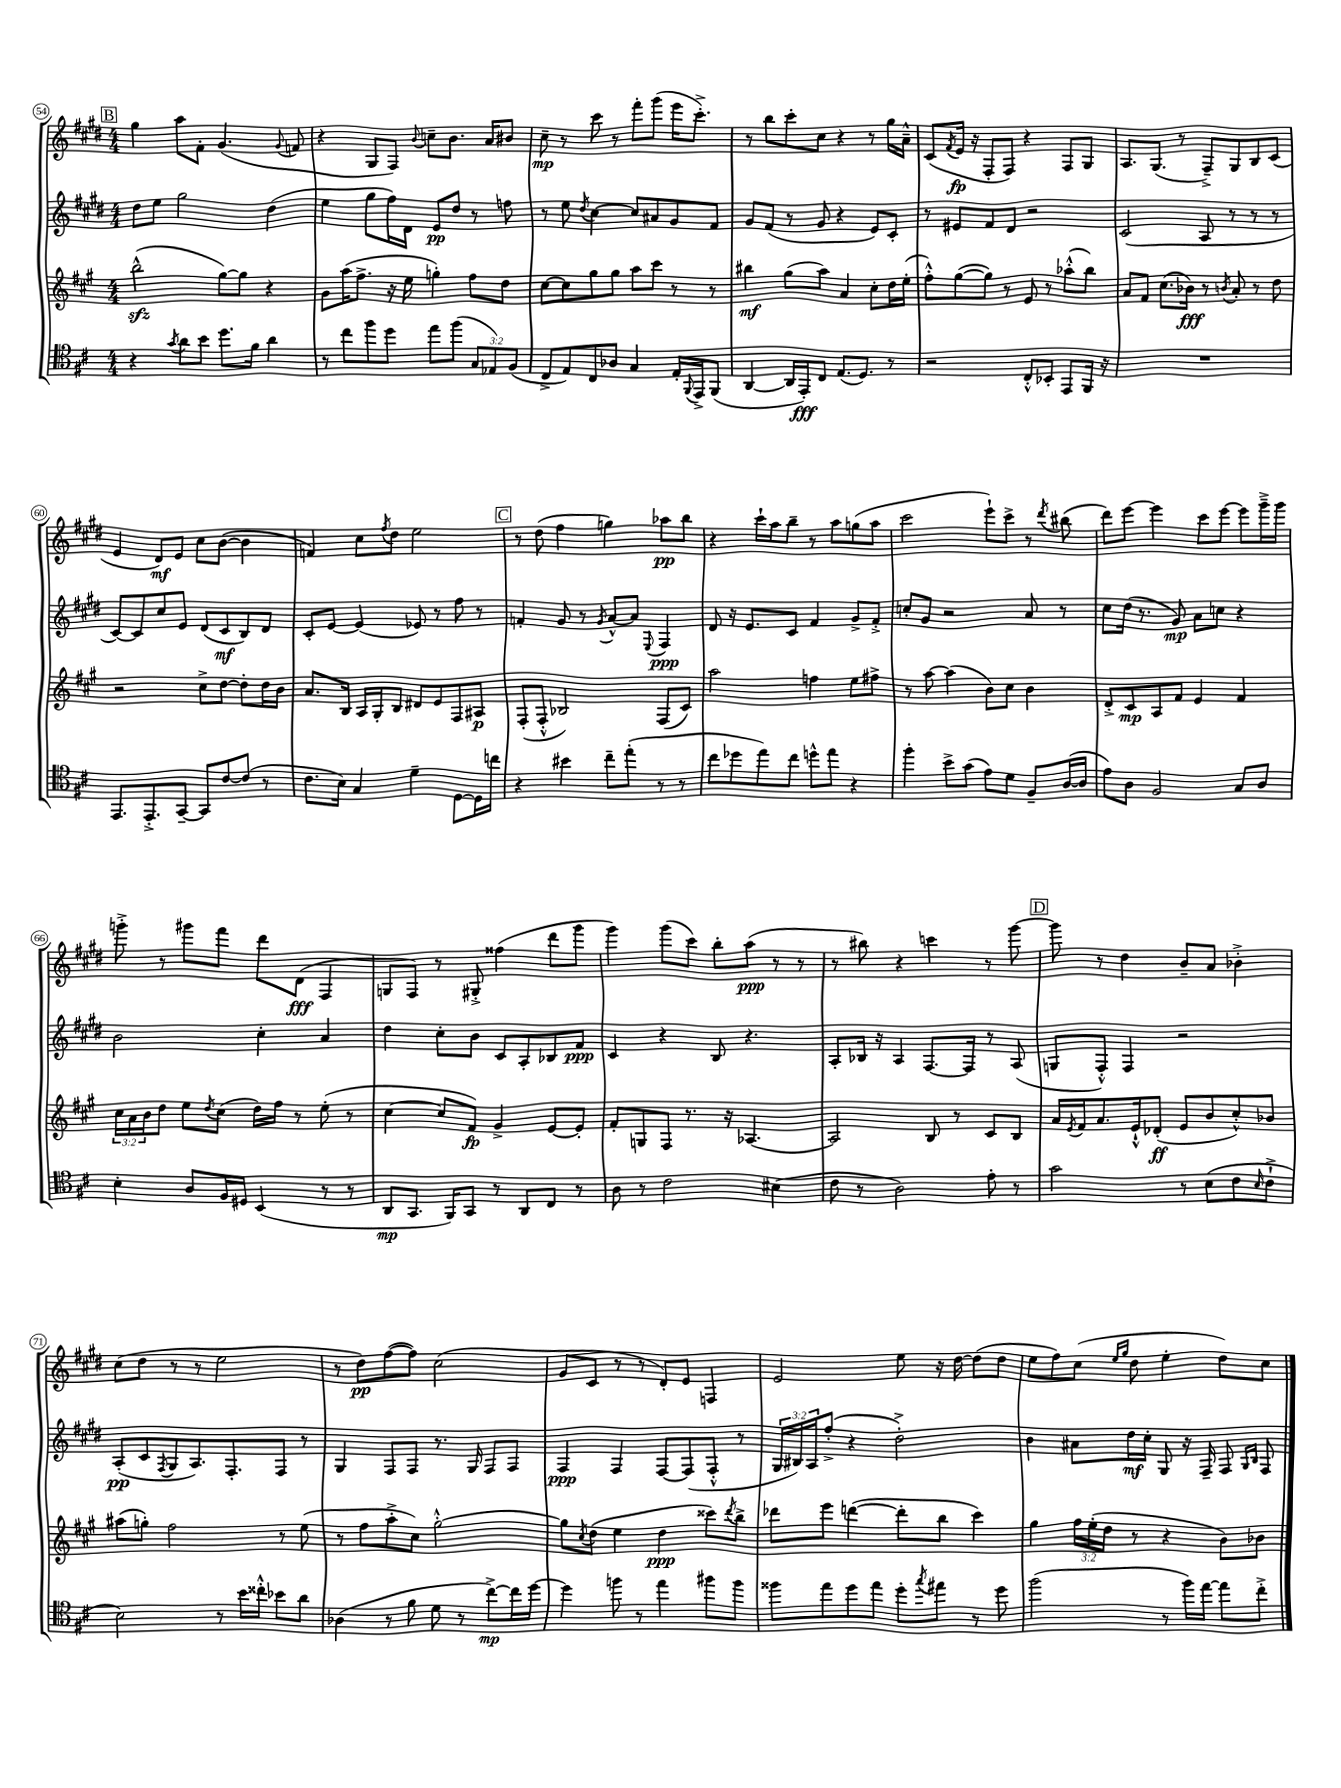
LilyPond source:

<<
\new StaffGroup <<
\new Staff = "s0" {
    \clef treble \key e \major \numericTimeSignature \time 4/4
    \mark \markup { \box "B" } gis''4 a''8 fis'8-. gis'4.( \appoggiatura { gis'8 } f'8 |
    r4 gis8 fis8) \appoggiatura { b'8 } c''8-- b'8. a'16 bis'8 |
    cis''8--\mp r8 cis'''8 r8 fis'''8-. gis'''8( e'''16 cis'''8.-.->) |
    r8 b''8 cis'''8-. cis''8 r4 r8 gis''16 a'16---^ |
    cis'8( \acciaccatura { fis'8 } e'16\fp r16 fis8-. fis8) r4 fis8 gis8 |
    a8. gis8.( r8 fis8--->) gis8 b8 cis'8( |
    e'4 dis'8\mf) e'8 cis''8 b'8~( b'4 |
    f'4) cis''8 \acciaccatura { fis''8 } dis''8 e''2 |
    \mark \markup { \box "C" } r8 dis''8( fis''4 g''4) aes''8\pp b''8 |
    r4 cis'''16-! a''16 b''8-- r8 a''8 g''8( a''8 |
    cis'''2 e'''8-!) cis'''8-> r8 \acciaccatura { dis'''8 } bis''8( |
    dis'''8) e'''8~ e'''4 cis'''8 e'''8~ e'''8 gis'''16---> gis'''16 |
    g'''8-.-> r8 gis'''8 fis'''8 dis'''8 dis'8\fff( fis4 |
    g8 fis8) r8 gis8-.-> fisis''4( dis'''8 gis'''8 |
    gis'''4) gis'''8( cis'''8) b''8-. a''8\ppp( r8 r8 |
    r8 bis''8) r4 c'''4 r8 gis'''8~ |
    \mark \markup { \box "D" } gis'''8 r8 dis''4 b'8-- a'8 bes'4-.-> |
    cis''8( dis''8 r8 r8 e''2 |
    r8 dis''8\pp) fis''8~( fis''8) cis''2( |
    gis'8 cis'8 r8 r8 dis'8-.) e'8 f4 |
    e'2 e''8 r16 dis''16~ dis''8( dis''8 |
    e''8 fis''8) cis''8( \grace { e''16 gis''16 } dis''8 e''4-. dis''8) cis''8 \bar "|." |
}
\new Staff = "s1" {
    \clef treble \key e \major \numericTimeSignature \time 4/4 \override Staff.TupletNumber.text = #tuplet-number::calc-fraction-text
    \mark \markup { \box "B" } dis''8 e''8 gis''2 dis''4( |
    e''4 gis''8 fis''16) dis'16 e'8\pp dis''8 r8 f''8 |
    r8 e''8 \acciaccatura { dis''8 } cis''4~ cis''8 ais'8 gis'8 fis'8 |
    gis'8 fis'8( r8 gis'8 r4 e'8) cis'8-. |
    r8 eis'8 fis'8 dis'8 r2 |
    cis'2( a8 r8 r8 r8 |
    cis'8~) cis'8 cis''8 e'8 dis'8( cis'8\mf b8) dis'8 |
    cis'8-. e'8~ e'4( ees'8) r8 fis''8 r8 |
    \mark \markup { \box "C" } f'4-. gis'8 r8 \acciaccatura { gis'8 } a'8~-^ a'8 \appoggiatura { e8 } fis4\ppp |
    dis'8 r16 e'8. cis'8 fis'4 gis'8-> fis'8-.-> |
    c''8-. gis'8 r2 a'8 r8 |
    cis''8 dis''16( r8. gis'8\mp) a'8 c''8 r4 |
    b'2 cis''4-. a'4 |
    dis''4 cis''8-. b'8 cis'8 a8-. bes8 fis'8\ppp |
    cis'4 r4 b8 r4. |
    a8-. bes16 r16 a4 fis8.~ fis16 r8 a8( |
    \mark \markup { \box "D" } g8 fis8-.-^) fis4 r2 |
    a8-.\pp( cis'8 \acciaccatura { fis8 } gis8 a8.) fis8.-. fis8 r8 |
    gis4 fis8 fis8 r8. gis16 fis8 fis8 |
    fis4\ppp fis4 fis8~ fis8( fis8-.-^ r8 |
    \tuplet 3/2 { gis16 bis16) a16 } fis''8-.->( r4 dis''2-.->) |
    b'4 ais'8 dis''16\mf cis''16-. gis8 r16 fis16-- fis8 \grace { gis16 b16 } fis8 \bar "|." |
}
\new Staff = "s2" {
    \clef treble \key a \major \numericTimeSignature \time 4/4 \override Staff.TupletNumber.text = #tuplet-number::calc-fraction-text
    \mark \markup { \box "B" } b''2-^\sfz( gis''8~) gis''8 r4 |
    gis'8 a''16( fis''8.-> r16 e''16 g''4-.) fis''8 d''8 |
    cis''8~ cis''8 gis''8 gis''8 a''8 cis'''8 r8 r8 |
    bis''4\mf gis''8( a''8) a'4 cis''8-. d''16 e''16-.( |
    fis''8-.-^) gis''8~( gis''8) r8 e'8 r8 aes''8-.-^( b''8) |
    a'8 fis'8 cis''8.( bes'16\fff) r8 \acciaccatura { b'8 } a'8-. r8 d''8 |
    r2 cis''8-> d''8~ d''8-. d''16 b'16 |
    a'8. b16 a16 gis16-. b8 dis'8 e'8 fis8 ais8\p |
    \mark \markup { \box "C" } fis8-.( fis8-.-^ bes2) fis8( cis'8) |
    a''2 f''4 e''8 fis''8-> |
    r8 a''8~ a''4( b'8) cis''8 b'4 |
    d'8-.-> cis'8\mp a8 fis'8 e'4 fis'4 |
    \tuplet 3/2 { cis''16 a'16 b'16 } d''8 e''8 \acciaccatura { d''8 } cis''8( d''16) fis''16 r8 e''8-.( r8 |
    cis''4~ cis''8 fis'8\fp) gis'4-> e'8~ e'8-. |
    fis'8-. g8 fis8 r8. r16 aes4.~ |
    aes2 b8 r8 cis'8 b8 |
    \mark \markup { \box "D" } a'16 \acciaccatura { e'8 } fis'16 a'8. e'16-!-^ des'8-.\ff( e'8 b'8 cis''8-.-^) bes'8 |
    ais''8( g''8-.) fis''2 r8 e''8( |
    r8 fis''8 a''8-.-> cis''8) gis''2~-.-^ |
    gis''8 \acciaccatura { cis''8 } d''8( e''4 d''4\ppp cisis'''8) \acciaccatura { d'''8 } b''8-> |
    des'''8 e'''8 d'''4~( d'''8-. b''8 cis'''4) |
    gis''4 \tuplet 3/2 { fis''16 e''16-.( d''16 } r8 r4 b'8) bes'8 \bar "|." |
}
\new Staff = "s3" {
    \clef tenor \key d \major \numericTimeSignature \time 4/4 \override Staff.TupletNumber.text = #tuplet-number::calc-fraction-text
    \mark \markup { \box "B" } r4 \acciaccatura { g'8 } a'8 b'8 d''8. fis'16 a'4 |
    r8 cis''8 fis''8 d''8 e''8 fis''8( \tuplet 3/2 { g8 ees8) fis8( } |
    cis8-> e8) cis8 aes8 g4 e16-. \appoggiatura { fis,8 } e,16-> fis,8( |
    a,4~ a,16 e,16-.\fff) cis8 e8.( d8.) r8 |
    r2 cis8-.-^ bes,8-. e,8 fis,16 r16 |
    R1 |
    e,8. e,8.-.-> g,8~-- g,8 cis'8~ cis'8( r8 |
    cis'8. b16) g4 d'4-- d8~ d16 c''16 |
    \mark \markup { \box "C" } r4 bis'4 cis''8-- e''8-.( r8 r8 |
    cis''8 des''8 e''8) cis''8 d''8-^ e''8 r4 |
    fis''4-. b'8-> g'8( e'8) d'8 fis8-- a16~( a16 |
    e'8) a8 fis2 g8 a8 |
    b4-. a8 fis16 dis16 b,4( r8 r8 |
    a,8\mp g,8. fis,16) g,8 r8 a,8 cis8 r8 |
    a8 r8 cis'2 bis4( |
    cis'8 r8 a2) e'8-. r8 |
    \mark \markup { \box "D" } g'2 r8 b8( cis'8 \grace { b16 } cis'8-!-> |
    b2) r8 b'16 cisis''16-.-^ bes'8 a'8 |
    aes4( r8 fis'8 d'8 r8 cis''8~->\mp) cis''16 d''16~ |
    d''4 f''8 r8 e''4 fis''8 fis''8 |
    fisis''8 e''8 d''8 e''8 d''8-. \acciaccatura { g''8 } eis''8 r8 d''8 |
    fis''2( r8 fis''16) e''16~ e''8 cis''8-.-> \bar "|." |
}
>>
>>
\layout { \context { \Score currentBarNumber = #54 \override BarNumber.stencil = #(make-stencil-circler 0.1 0.3 ly:text-interface::print) } }
